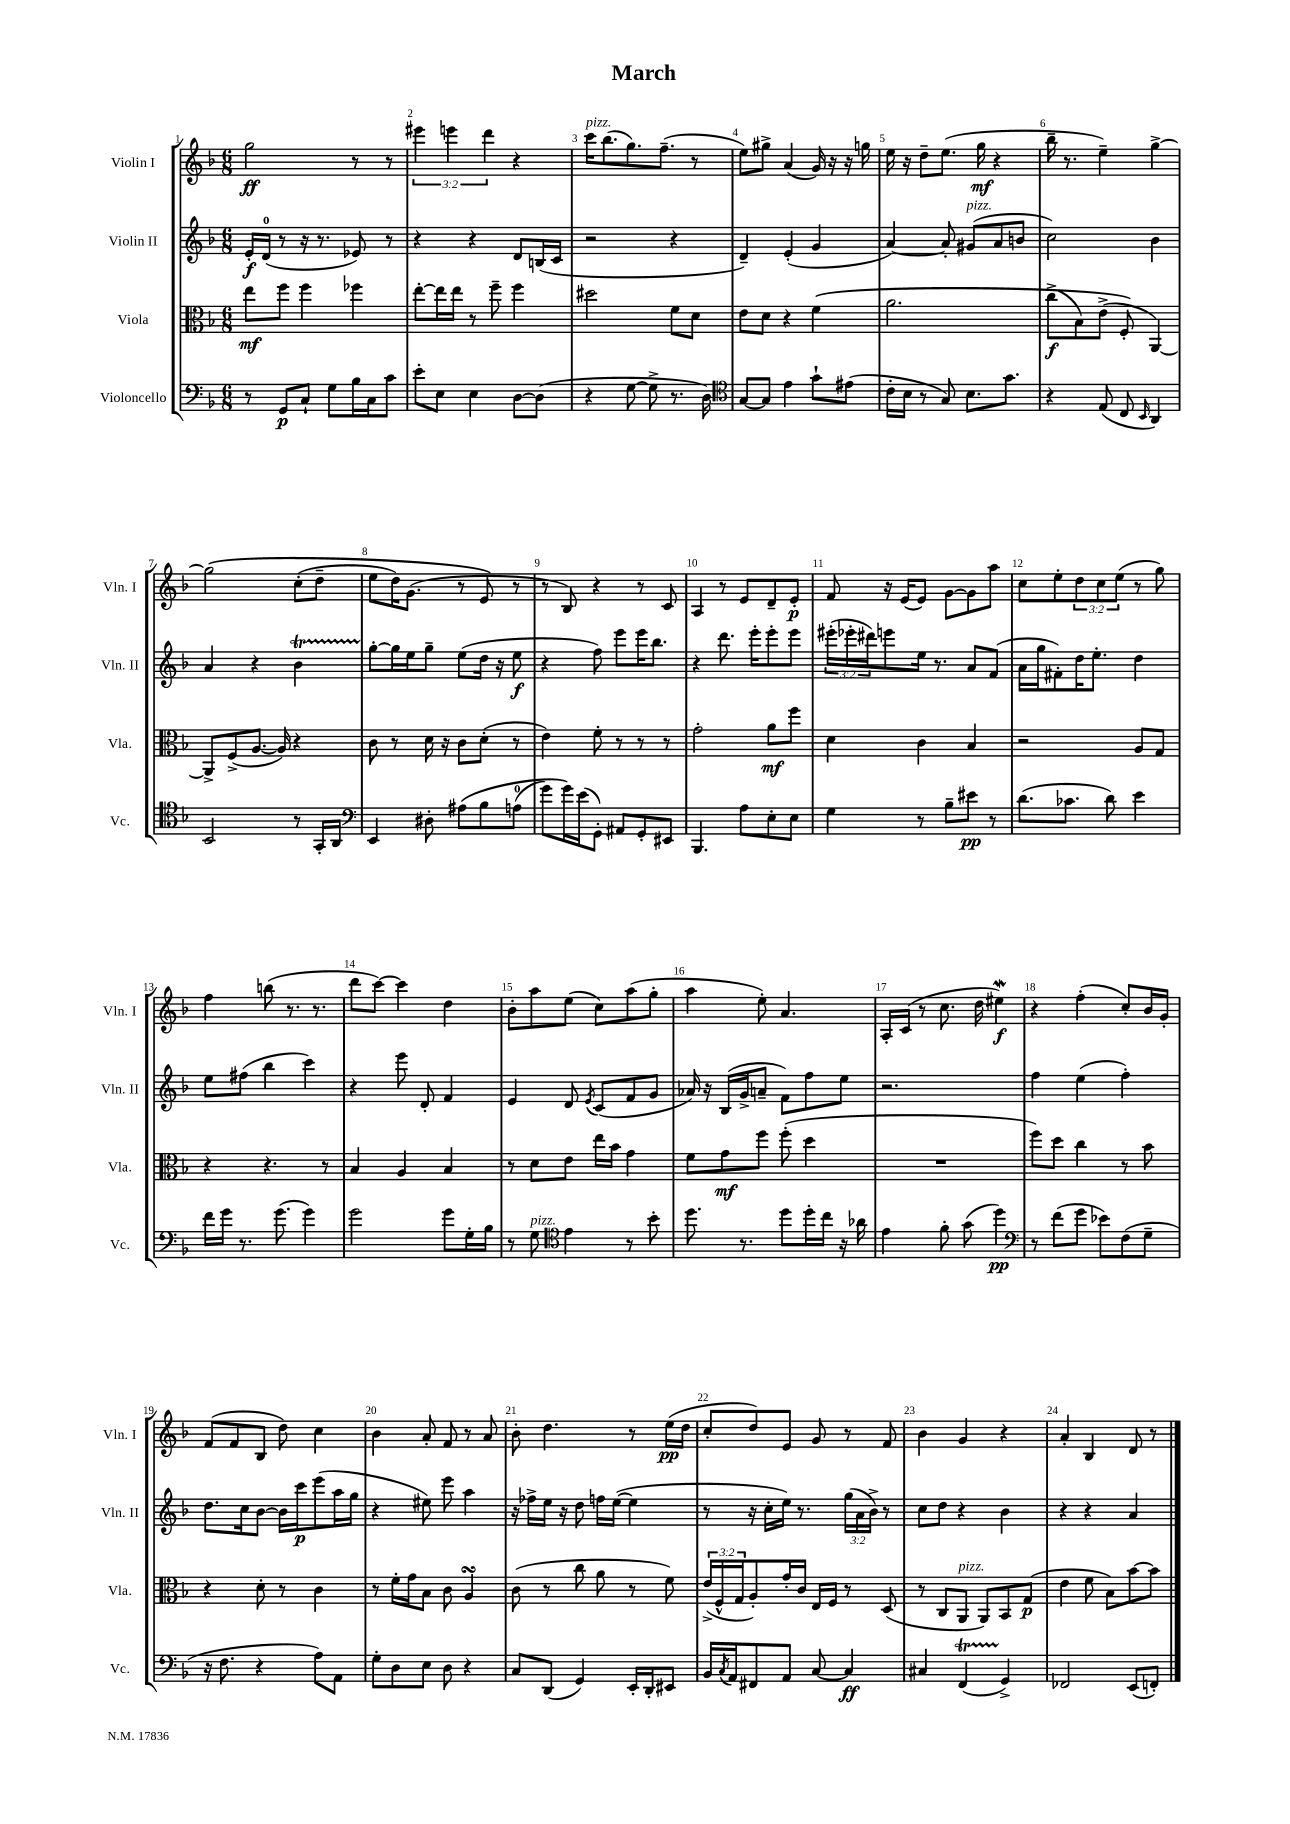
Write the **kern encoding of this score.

**kern	**dynam	**kern	**dynam	**kern	**dynam	**kern	**dynam
*part4	*part4	*part3	*part3	*part2	*part2	*part1	*part1
*staff4	*staff4	*staff3	*staff3	*staff2	*staff2	*staff1	*staff1
*I"Violoncello	*	*I"Viola	*	*I"Violin II	*	*I"Violin I	*
*I'Vc.	*	*I'Vla.	*	*I'Vln. II	*	*I'Vln. I	*
*clefF4	*	*clefC3	*	*clefG2	*	*clefG2	*
*k[b-]	*	*k[b-]	*	*k[b-]	*	*k[b-]	*
*M6/8	*	*M6/8	*	*M6/8	*	*M6/8	*
=1	=1	=1	=1	=1	=1	=1	=1
8r	.	8ee\L	mf	16e'/LL	f	2gg\	ff
.	.	.	.	(16d/JJ	.	.	.
8GG/L	p	8ff\J	.	8r	.	.	.
8C`/J	.	4ff\	.	16r	.	.	.
.	.	.	.	8.r	.	.	.
8G\L	.	.	.	.	.	.	.
16B-\L	.	4ff-X\	.	8e-X/)	.	8r	.
16C\J	.	.	.	.	.	.	.
8c\J	.	.	.	8r	.	8r	.
=2	=2	=2	=2	=2	=2	=2	=2
8e'\L	.	[8ee'\L	.	4r	.	6eee#X\	.
8E\J	.	16ee\L]	.	.	.	.	.
.	.	.	.	.	.	6eeen\	.
.	.	16ee\JJ	.	.	.	.	.
4E\	.	8r	.	4r	.	.	.
.	.	.	.	.	.	6ddd\	.
.	.	8ff~\	.	.	.	.	.
[8D\L	.	4ff\	.	8d/L	.	4r	.
(8D\J]	.	.	.	(16Bn/L	.	.	.
.	.	.	.	16c/JJ	.	.	.
=3	=3	=3	=3	=3	=3	=3	=3
!	!	!	!	!	!	!LO:TX:a:i:t=pizz.	!
4r	.	2dd#X\	.	2r	.	16ccc\KL	.
.	.	.	.	.	.	(8.bb-\	.
[8G\	.	.	.	.	.	8.gg\)	.
8G^\]	.	.	.	.	.	.	.
.	.	.	.	.	.	(8.ff~\J	.
8.r	.	8f\L	.	4r	.	.	.
.	.	8d\J	.	.	.	8r	.
16D\)	.	.	.	.	.	.	.
=4	=4	=4	=4	=4	=4	=4	=4
*clefC4	*	*	*	*	*	*	*
[8G/L	.	8e\L	.	4d~/)	.	8ee\L)	.
8G/J]	.	8d\J	.	.	.	8gg#X^\J	.
4e\	.	4r	.	(4e'/	.	(4a/	.
8g`\L	.	(4f\	.	4g/	.	16g/)	.
.	.	.	.	.	.	16r	.
(8e#X\J	.	.	.	.	.	16r	.
.	.	.	.	.	.	16ggn\	.
=5	=5	=5	=5	=5	=5	=5	=5
16c'\LL	.	2.a\	.	[4a/)	.	16ee\	.
16B-\JJ	.	.	.	.	.	16r	.
8r	.	.	.	.	.	8dd~\L	.
8G/)	.	.	.	8a'/]	.	(8.ee\J	.
!	!	!	!	!LO:TX:a:i:t=pizz.	!	!	!
8.B-\L	.	.	.	(8g#X/L	.	.	.
.	.	.	.	.	.	16gg\	mf
.	.	.	.	8a/	.	4r	.
8.g\J	.	.	.	.	.	.	.
.	.	.	.	8bn/J	.	.	.
=6	=6	=6	=6	=6	=6	=6	=6
4r	.	(8cc^\L	f	2cc\)	.	16bb-~\	.
.	.	.	.	.	.	8.r	.
.	.	8B-\)	.	.	.	.	.
(8E/	.	(8e^\J	.	.	.	4ee~\)	.
8C/	.	8F'/)	.	.	.	.	.
16qqBB-/	.	.	.	.	.	.	.
4AA/)	.	[4AA/)	.	4b-\	.	[4gg^\	.
!!LO:LB:g=z
=7	=7	=7	=7	=7	=7	=7	=7
2BB-/	.	8AA^/L]	.	4a/	.	(2gg\]	.
.	.	(8F^/	.	.	.	.	.
.	.	[8.A/J	.	4r	.	.	.
.	.	16A/])	.	.	.	.	.
8r	.	4r	.	4b-T\	.	(8cc'\L	.
16GG'/LL	.	.	.	.	.	8dd~\J	.
16AA/JJ	.	.	.	.	.	.	.
=8	=8	=8	=8	=8	=8	=8	=8
*clefF4	*	*	*	*	*	*	*
4EE/	.	8c\	.	[8gg'\L	.	8ee\L	.
.	.	8r	.	16gg\L]	.	16dd\K)	.
.	.	.	.	16ee\J	.	(8.g\J	.
8D#X'\	.	16d\	.	8gg~\J	.	.	.
.	.	16r	.	.	.	.	.
(8A#X\L	.	8c\L	.	(8ee\L	.	8r	.
8B-\	.	(8d'\J	.	16dd\Jk	.	8e/)	.
.	.	.	.	16r	.	.	.
(8An\J	.	8r	.	8ee\	f	8r	.
=9	=9	=9	=9	=9	=9	=9	=9
8g\L)	.	4e\)	.	4r	.	8r	.
16g\L)	.	.	.	.	.	8B-/)	.
(16e\J	.	.	.	.	.	.	.
8GG'\J)	.	8f'\	.	8ff\)	.	4r	.
8AA#X/L	.	8r	.	8eee\L	.	.	.
8GG'/	.	8r	.	16eee\K	.	8r	.
.	.	.	.	8.bb-\J	.	.	.
8EE#X/J	.	8r	.	.	.	8c/	.
=10	=10	=10	=10	=10	=10	=10	=10
4.BBB-/	.	2g'\	.	4r	.	4A/	.
.	.	.	.	8.ddd\	.	8r	.
8A\L	.	.	.	.	.	8e/L	.
.	.	.	.	16eee'\KL	.	.	.
8E'\	.	8a\L	mf	8eee'\	.	8d~/	.
8E\J	.	8ff\J	.	8eee\J	.	8e'/J	p
=11	=11	=11	=11	=11	=11	=11	=11
4G\	.	4d\	.	(24eee#X'\LL	.	8f/	.
.	.	.	.	24eee-X'\	.	.	.
.	.	.	.	24ddd#X\J)	.	.	.
.	.	.	.	8eeen\	.	16r	.
.	.	.	.	.	.	(16e/KL	.
8r	.	4c\	.	16ee\Jk	.	8e/J)	.
.	.	.	.	8.r	.	.	.
8B-~\L	.	.	.	.	.	[8g\L	.
8e#X\J	pp	4B-/	.	8a/L	.	8g\]	.
8r	.	.	.	(8f/J	.	8aa\J	.
=12	=12	=12	=12	=12	=12	=12	=12
(8.d\L	.	2r	.	16a\LL	.	8cc\L	.
.	.	.	.	16gg\J	.	.	.
.	.	.	.	8f#X'\)	.	8ee'\	.
8.c-X\J	.	.	.	.	.	.	.
.	.	.	.	16dd\K	.	12dd\	.
.	.	.	.	8.ee'\J	.	.	.
.	.	.	.	.	.	12cc\	.
8d\)	.	.	.	.	.	.	.
.	.	.	.	.	.	(12ee\J	.
4e\	.	8A/L	.	4dd\	.	8r	.
.	.	8G/J	.	.	.	8gg\)	.
!!LO:LB:g=z
=13	=13	=13	=13	=13	=13	=13	=13
16f\LL	.	4r	.	8ee\L	.	4ff\	.
16g\JJ	.	.	.	.	.	.	.
8.r	.	.	.	(8ff#X\J	.	.	.
.	.	4.r	.	4bb-\	.	(8bbn\	.
(8.g\	.	.	.	.	.	.	.
.	.	.	.	.	.	8.r	.
4g\)	.	.	.	4ccc\)	.	.	.
.	.	.	.	.	.	8.r	.
.	.	8r	.	.	.	.	.
=14	=14	=14	=14	=14	=14	=14	=14
2g\	.	4B-/	.	4r	.	8ddd\L	.
.	.	.	.	.	.	[8ccc\J)	.
.	.	4A/	.	8eee\	.	4ccc\]	.
.	.	.	.	8d'/	.	.	.
8g\L	.	4B-/	.	4f/	.	4dd\	.
16G'\L	.	.	.	.	.	.	.
16B-\JJ	.	.	.	.	.	.	.
=15	=15	=15	=15	=15	=15	=15	=15
8r	.	8r	.	4e/	.	8b-'\L	.
!LO:TX:a:i:t=pizz.	!	!	!	!	!	!	!
8G\	.	8d\L	.	.	.	8aa\	.
*clefC4	*	*	*	*	*	*	*
4e\	.	8e\J	.	8d/	.	(8ee\J	.
.	.	.	.	8qe/	.	.	.
.	.	16ee\LL	.	(8c/L	.	8cc\L)	.
.	.	16b-\JJ	.	.	.	.	.
8r	.	4g\	.	8f/	.	(8aa\	.
8b-'\	.	.	.	8g/J	.	8gg'\J	.
=16	=16	=16	=16	=16	=16	=16	=16
8.dd\	.	8f\L	.	16a-X/)	.	4aa\	.
.	.	.	.	16r	.	.	.
.	.	8g\	mf	(16B-/LL	.	.	.
8.r	.	.	.	16g^/J	.	.	.
.	.	8ff\J	.	8an~/J	.	8ee'\)	.
8dd\L	.	(8ff'\	.	8f\L)	.	4.a/	.
16dd'\L	.	4dd\	.	8ff\	.	.	.
16cc\JJ	.	.	.	.	.	.	.
16r	.	.	.	8ee\J	.	.	.
16a-X\	.	.	.	.	.	.	.
=17	=17	=17	=17	=17	=17	=17	=17
4e\	.	2.r	.	2.r	.	16A'/LL	.
.	.	.	.	.	.	(16c/JJ	.
.	.	.	.	.	.	8r	.
8f'\	.	.	.	.	.	8.cc\	.
(8g\	.	.	.	.	.	.	.
.	.	.	.	.	.	16dd\	.
4dd\)	pp	.	.	.	.	4ee#XW\)	f
=18	=18	=18	=18	=18	=18	=18	=18
*clefF4	*	*	*	*	*	*	*
8r	.	8ff\L)	.	4ff\	.	4r	.
(8f\L	.	8dd\J	.	.	.	.	.
8g\J	.	4cc\	.	(4ee\	.	(4ff'\	.
8e-X\L)	.	.	.	.	.	.	.
(8F\	.	8r	.	4ff'\)	.	8cc'/L)	.
8G~\J	.	8b-\	.	.	.	16b-/L	.
.	.	.	.	.	.	16g'/JJ	.
!!LO:LB:g=z
=19	=19	=19	=19	=19	=19	=19	=19
16r	.	4r	.	8.dd\L	.	(8f/L	.
8.F\	.	.	.	.	.	.	.
.	.	.	.	.	.	8f/	.
.	.	.	.	16cc\k	.	.	.
4r	.	8d'\	.	[8b-\J	.	8B-/J	.
.	.	8r	.	16b-\LL]	.	8dd\)	.
.	.	.	.	16ccc\J	p	.	.
8A\L)	.	4c\	.	(8eee\	.	4cc\	.
8AA\J	.	.	.	16aa\L	.	.	.
.	.	.	.	16gg\JJ	.	.	.
=20	=20	=20	=20	=20	=20	=20	=20
8G'\L	.	8r	.	4r	.	4b-\	.
8D\	.	16f'\LL	.	.	.	.	.
.	.	16g\J	.	.	.	.	.
8E\J	.	8B-\J	.	8ee#X\)	.	8a'/	.
8D\	.	8c\	.	8eee\	.	8f/	.
4r	.	4AsSsS/	.	4aa\	.	8r	.
.	.	.	.	.	.	8a/	.
=21	=21	=21	=21	=21	=21	=21	=21
8C/L	.	(8c\	.	16r	.	8b-'\	.
.	.	.	.	16ff-X^\LL	.	.	.
(8DD/J	.	8r	.	16ee\JJ	.	4.dd\	.
.	.	.	.	16r	.	.	.
4GG/)	.	8cc\	.	8dd\	.	.	.
.	.	8a\	.	16ffn\LL	.	.	.
.	.	.	.	([16ee\JJ	.	.	.
16EE'/LL	.	8r	.	4ee\]	.	8r	.
16DD'/J	.	.	.	.	.	.	.
8EE#X/J	.	8f\)	.	.	.	(16ee\LL	pp
.	.	.	.	.	.	16dd\JJ	.
=22	=22	=22	=22	=22	=22	=22	=22
16BB-/LL	.	(24e^/LL	.	8r	.	8cc'/L	.
.	.	24F^^/	.	.	.	.	.
8qC/	.	.	.	.	.	.	.
16AA/J	.	.	.	.	.	.	.
.	.	24G/J	.	.	.	.	.
8FF#X/	.	8A'/)	.	16r	.	8dd/)	.
.	.	.	.	16cc'\LL	.	.	.
8AA/J	.	16g'/L	.	16ee\JJ)	.	8e/J	.
.	.	16c/JJ	.	8.r	.	.	.
[8C/	.	16E/LL	.	.	.	8g/	.
.	.	16F/JJ	.	.	.	.	.
4C/]	ff	8r	.	(24gg\LL	.	8r	.
.	.	.	.	24a\	.	.	.
.	.	.	.	24b-^\JJ)	.	.	.
.	.	(8D/	.	8r	.	8f/	.
=23	=23	=23	=23	=23	=23	=23	=23
4C#X/	.	8r	.	8cc\L	.	4b-\	.
.	.	8C/L	.	8dd\J	.	.	.
!	!	!LO:TX:a:i:t=pizz.	!	!	!	!	!
(4FFT/	.	8AA/J	.	4r	.	4g/	.
.	.	8AA/L)	.	.	.	.	.
4GG^/)	.	8BB-/	.	4b-\	.	4r	.
.	.	(8G/J	p	.	.	.	.
=24	=24	=24	=24	=24	=24	=24	=24
2FF-X/	.	4e\	.	4r	.	4a'/	.
.	.	8f\	.	4r	.	4B-/	.
.	.	8B-\L)	.	.	.	.	.
(8EE/L	.	[8b-\	.	4a/	.	8d/	.
8FFn'/J)	.	8b-\J]	.	.	.	8r	.
==	==	==	==	==	==	==	==
*-	*-	*-	*-	*-	*-	*-	*-
